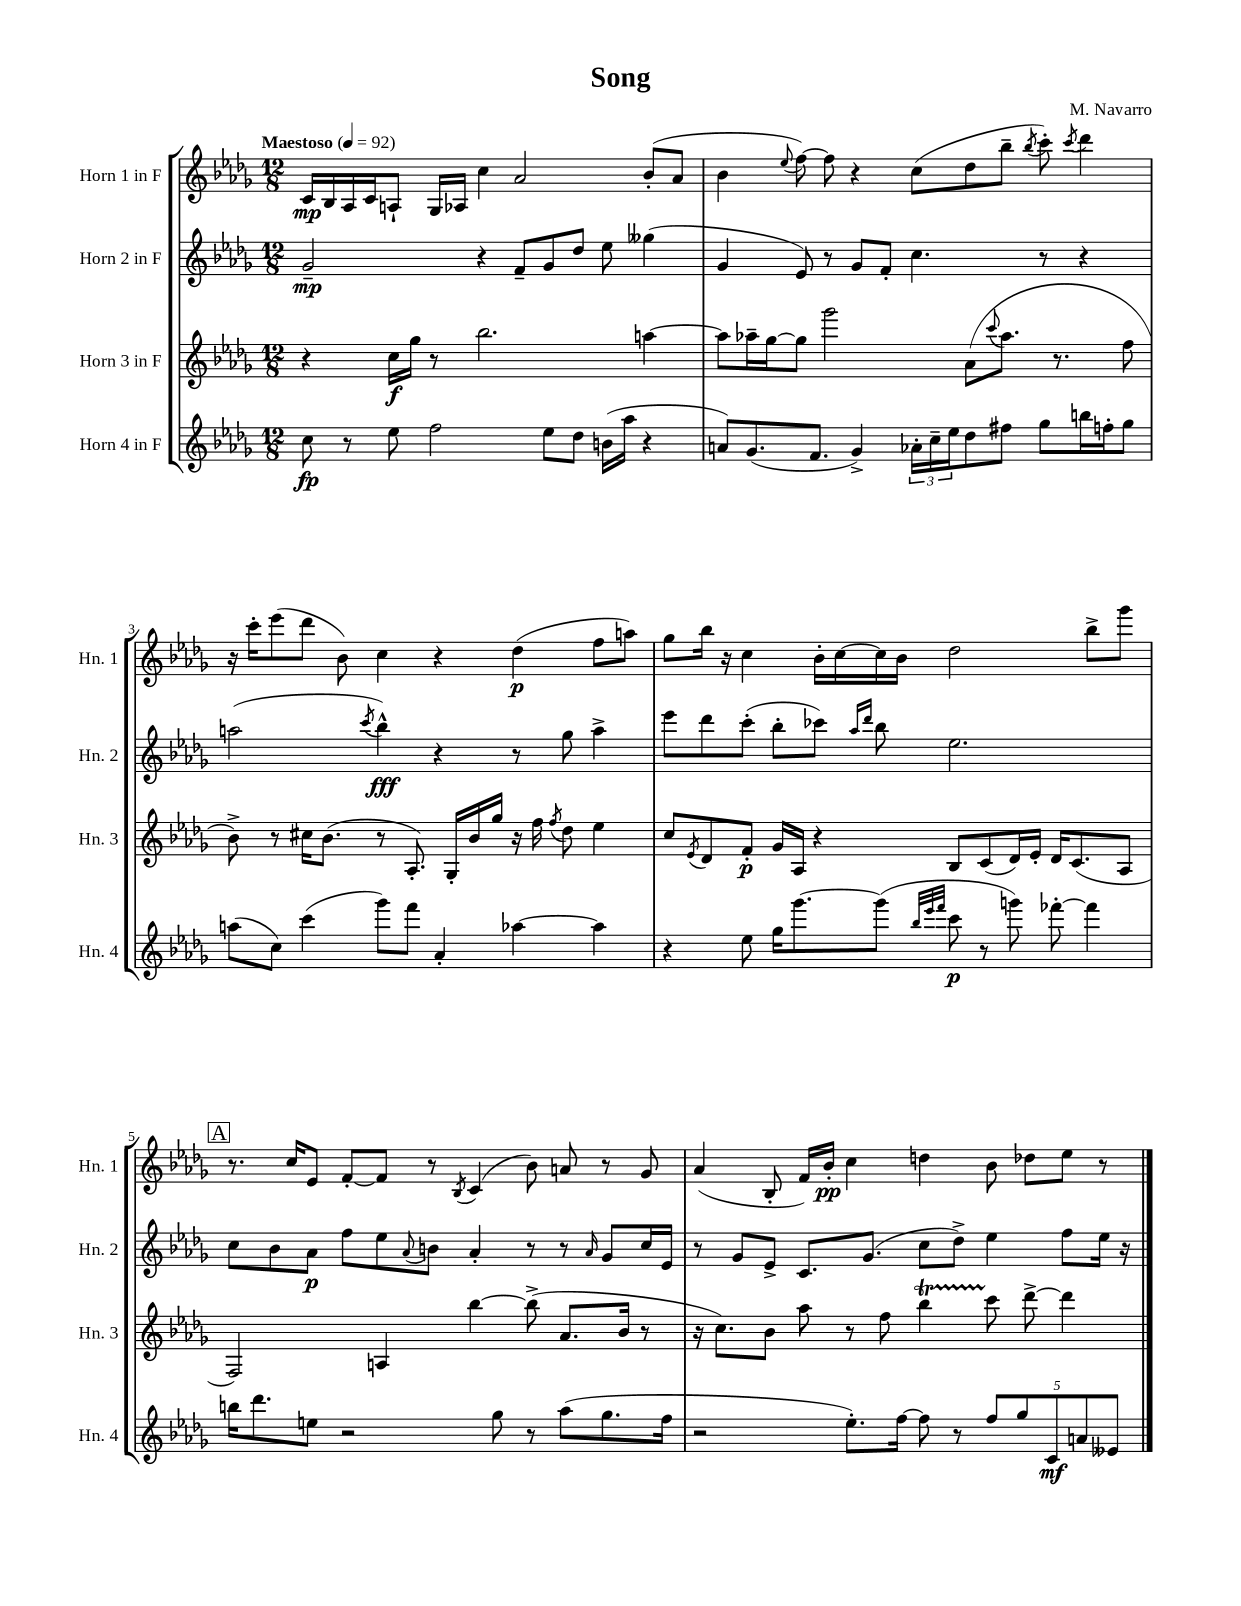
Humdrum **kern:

**kern	**dynam	**kern	**dynam	**kern	**dynam	**kern	**dynam
*part4	*part4	*part3	*part3	*part2	*part2	*part1	*part1
*staff4	*staff4	*staff3	*staff3	*staff2	*staff2	*staff1	*staff1
*I"Horn 4 in F	*	*I"Horn 3 in F	*	*I"Horn 2 in F	*	*I"Horn 1 in F	*
*I'Hn. 4	*	*I'Hn. 3	*	*I'Hn. 2	*	*I'Hn. 1	*
*clefG2	*	*clefG2	*	*clefG2	*	*clefG2	*
*k[b-e-a-d-g-]	*	*k[b-e-a-d-g-]	*	*k[b-e-a-d-g-]	*	*k[b-e-a-d-g-]	*
*M12/8	*	*M12/8	*	*M12/8	*	*M12/8	*
*MM92	*	*MM92	*	*MM92	*	*MM92	*
=1	=1	=1	=1	=1	=1	=1	=1
!	!	!	!	!	!	!LO:TX:a:B:t=Maestoso	!
8cc\	fp	4r	.	2g-~/	mp	16c/LL	mp
.	.	.	.	.	.	16B-/	.
8r	.	.	.	.	.	16A-/	.
.	.	.	.	.	.	16c/J	.
8ee-\	.	16cc\LL	f	.	.	8An`/J	.
.	.	16gg-\JJ	.	.	.	.	.
2ff\	.	8r	.	.	.	16G-/LL	.
.	.	.	.	.	.	16A-X/JJ	.
.	.	2.bb-\	.	4r	.	4cc\	.
.	.	.	.	8f~/L	.	2a-/	.
8ee-\L	.	.	.	8g-/	.	.	.
8dd-\J	.	.	.	8dd-/J	.	.	.
(16bn\LL	.	.	.	8ee-\	.	.	.
16aa-\JJ	.	.	.	.	.	.	.
4r	.	[4aan\	.	(4gg--X\	.	(8b-'/L	.
.	.	.	.	.	.	8a-/J	.
=2	=2	=2	=2	=2	=2	=2	=2
8an/L)	.	8aa\L]	.	4g-/	.	4b-\	.
(8.g-/	.	16aa-X~\L	.	.	.	.	.
.	.	[16gg-\J	.	.	.	.	.
.	.	.	.	.	.	8qqee-/	.
.	.	8gg-\J]	.	8e-/)	.	[8ff\)	.
8.f/J	.	.	.	.	.	.	.
.	.	2ggg-\	.	8r	.	8ff\]	.
4g-^/)	.	.	.	8g-/L	.	4r	.
.	.	.	.	8f'/J	.	.	.
24a-X'\LL	.	.	.	4.cc\	.	(8cc\L	.
24cc~\	.	.	.	.	.	.	.
24ee-\J	.	.	.	.	.	.	.
8dd-\	.	(8a-\L	.	.	.	8dd-\	.
.	.	8qqccc/	.	.	.	.	.
8ff#X\J	.	8.aa-\J	.	.	.	8bb-~\J	.
.	.	.	.	.	.	8qbb-/	.
8gg-\L	.	.	.	8r	.	8ccc'\)	.
.	.	8.r	.	.	.	.	.
.	.	.	.	.	.	8qccc/	.
16bbn\L	.	.	.	4r	.	4ddd-\	.
16ffn'\J	.	.	.	.	.	.	.
8gg-\J	.	8ff\	.	.	.	.	.
!!LO:LB:g=z
=3	=3	=3	=3	=3	=3	=3	=3
(8aan\L	.	8b-^\)	.	(2aan\	.	16r	.
.	.	.	.	.	.	16ccc'\KL	.
8cc\J)	.	8r	.	.	.	(8eee-\	.
(4ccc\	.	16cc#X\KL	.	.	.	8ddd-\J	.
.	.	(8.b-\J	.	.	.	.	.
.	.	.	.	.	.	8b-\)	.
.	.	.	.	8qccc/	.	.	.
8ggg-\L)	.	8r	.	4bb-^^\)	fff	4cc\	.
8fff\J	.	8.A-'/)	.	.	.	.	.
4a-'/	.	.	.	4r	.	4r	.
.	.	16G-'/LL	.	.	.	.	.
.	.	16b-/	.	.	.	.	.
.	.	16gg-/JJ	.	.	.	.	.
[4aa-X\	.	16r	.	8r	.	(4dd-\	p
.	.	16ff\	.	.	.	.	.
.	.	8qff/	.	.	.	.	.
.	.	8dd-\	.	8gg-\	.	.	.
4aa-\]	.	4ee-\	.	4aa^\	.	8ff\L	.
.	.	.	.	.	.	8aan\J)	.
=4	=4	=4	=4	=4	=4	=4	=4
4r	.	8cc/L	.	8eee-\L	.	8gg-\L	.
.	.	8qe-/	.	.	.	.	.
.	.	8d-/	.	8ddd-\	.	16bb-\Jk	.
.	.	.	.	.	.	16r	.
8ee-\	.	8f'/J	p	(8ccc'\J	.	4cc\	.
16gg-\KL	.	16g-/LL	.	8bb-'\L	.	.	.
[8.ggg-\	.	16A-/JJ	.	.	.	.	.
.	.	4r	.	8ccc-X\J)	.	16b-'\LL	.
.	.	.	.	.	.	[16cc\	.
.	.	.	.	16qqaa-/LL	.	.	.
.	.	.	.	16qqddd-/JJ	.	.	.
(8ggg-\J]	.	.	.	8bb-\	.	16cc\]	.
.	.	.	.	.	.	16b-\JJ	.
32qqbb-/LLL	.	.	.	.	.	.	.
32qqeee-/	.	.	.	.	.	.	.
32qqfff/JJJ	.	.	.	.	.	.	.
8ccc\	p	8B-/L	.	2.ee-\	.	2dd-\	.
8r	.	(8c/	.	.	.	.	.
8gggn\)	.	16d-/L)	.	.	.	.	.
.	.	16e-'/JJ	.	.	.	.	.
[8fff-X'\	.	16d-/KL	.	.	.	.	.
.	.	(8.c/	.	.	.	.	.
4fff-\]	.	.	.	.	.	8bb-^\L	.
.	.	8A-/J	.	.	.	8ggg-\J	.
!!LO:LB:g=z
!!LO:REH:place=s1:t=A
=5	=5	=5	=5	=5	=5	=5	=5
16bbn\KL	.	2F/)	.	8cc\L	.	8.r	.
8.ddd-\	.	.	.	.	.	.	.
.	.	.	.	8b-\	.	.	.
.	.	.	.	.	.	16cc/KL	.
8een\J	.	.	.	8a-\J	p	8e-/J	.
2r	.	.	.	8ff\L	.	[8f'/L	.
.	.	4An/	.	8ee-\	.	8f/J]	.
.	.	.	.	8qqa-/	.	.	.
.	.	.	.	8bn\J	.	8r	.
.	.	.	.	.	.	8qB-/	.
.	.	[4bb-\	.	4a-'/	.	(4c/	.
8gg-\	.	.	.	.	.	.	.
8r	.	(8bb-^\]	.	8r	.	8b-\)	.
(8aa-\L	.	8.a-/L	.	8r	.	8an/	.
.	.	.	.	16qqa-/	.	.	.
8.gg-\	.	.	.	8g-/L	.	8r	.
.	.	16b-/Jk	.	.	.	.	.
.	.	8r	.	16cc/L	.	8g-/	.
16ff\Jk	.	.	.	16e-/JJ	.	.	.
=6	=6	=6	=6	=6	=6	=6	=6
2r	.	16r	.	8r	.	(4a-/	.
.	.	8.cc\L)	.	.	.	.	.
.	.	.	.	8g-/L	.	.	.
.	.	8b-\J	.	8e-^/J	.	8B-'/	.
.	.	8aa-\	.	8.c/L	.	16f/LL)	.
.	.	.	.	.	.	16b-'/JJ	pp
8.ee-'\L)	.	8r	.	.	.	4cc\	.
.	.	.	.	(8.g-/J	.	.	.
.	.	8ff\	.	.	.	.	.
[16ff\Jk	.	.	.	.	.	.	.
8ff\]	.	4bb-T\	.	8cc\L	.	4ddn\	.
8r	.	.	.	8dd-^\J)	.	.	.
10ff/L	.	8ccc\	.	4ee-\	.	8b-\	.
10gg-/	.	.	.	.	.	.	.
.	.	[8ddd-^\	.	.	.	8dd-X\L	.
10c/	mf	.	.	.	.	.	.
.	.	4ddd-\]	.	8ff\L	.	8ee-\J	.
10an/	.	.	.	.	.	.	.
.	.	.	.	16ee-\Jk	.	8r	.
10e--X/J	.	.	.	.	.	.	.
.	.	.	.	16r	.	.	.
==	==	==	==	==	==	==	==
*-	*-	*-	*-	*-	*-	*-	*-
